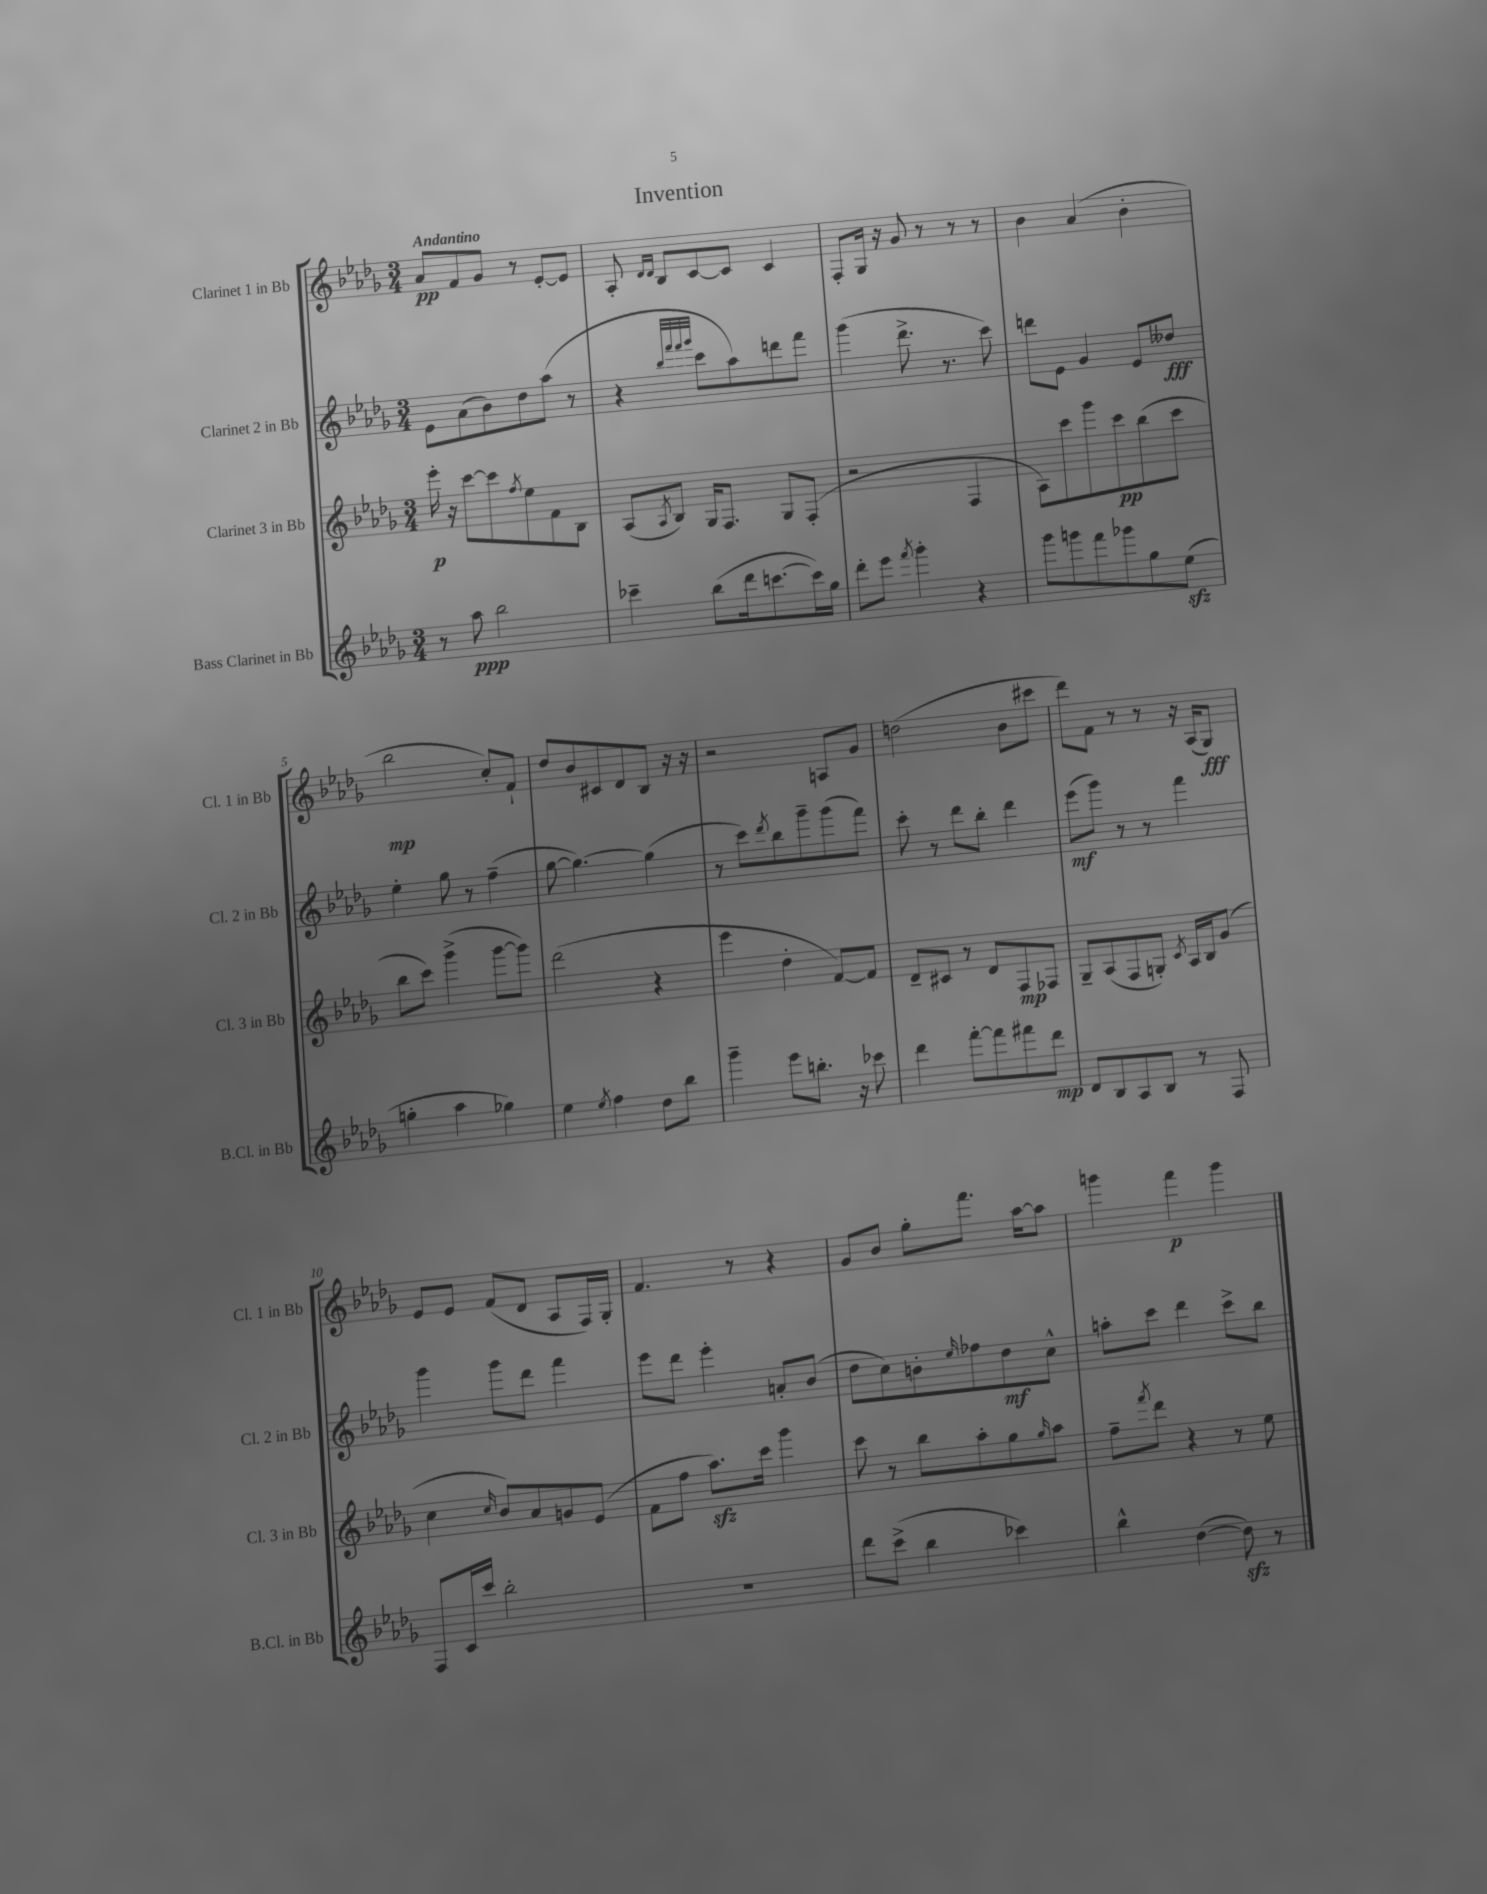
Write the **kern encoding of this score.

**kern	**dynam	**kern	**dynam	**kern	**dynam	**kern	**dynam
*part4	*part4	*part3	*part3	*part2	*part2	*part1	*part1
*staff4	*staff4	*staff3	*staff3	*staff2	*staff2	*staff1	*staff1
*I"Bass Clarinet in Bb	*	*I"Clarinet 3 in Bb	*	*I"Clarinet 2 in Bb	*	*I"Clarinet 1 in Bb	*
*I'B.Cl. in Bb	*	*I'Cl. 3 in Bb	*	*I'Cl. 2 in Bb	*	*I'Cl. 1 in Bb	*
*clefG2	*	*clefG2	*	*clefG2	*	*clefG2	*
*k[b-e-a-d-g-]	*	*k[b-e-a-d-g-]	*	*k[b-e-a-d-g-]	*	*k[b-e-a-d-g-]	*
*M3/4	*	*M3/4	*	*M3/4	*	*M3/4	*
=1	=1	=1	=1	=1	=1	=1	=1
!	!	!	!	!	!	!LO:TX:a:B:t=Andantino	!
8r	.	16eee-'\	p	8e-\L	.	8a-/L	pp
.	.	16r	.	.	.	.	.
8aa-\	ppp	[8ccc\L	.	(8a-\	.	8f/	.
2bb-\	.	8ccc\]	.	8b-\)	.	8g-/J	.
.	.	8qff/	.	.	.	.	.
.	.	8ee-\	.	8dd-\	.	8r	.
.	.	8f\	.	(8aa-\J	.	[8e-'/L	.
.	.	8B-\J	.	8r	.	8e-/J]	.
=2	=2	=2	=2	=2	=2	=2	=2
4ccc-X~\	.	(8A-/L	.	4r	.	8A-'/	.
.	.	.	.	.	.	16qqd-/LL	.
.	.	8qA-/	.	.	.	16qqd-/JJ	.
.	.	8B-/J)	.	.	.	8B-/L	.
.	.	.	.	32qqbb-/LLL	.	.	.
.	.	.	.	32qqfff/	.	.	.
.	.	.	.	32qqfff/	.	.	.
.	.	.	.	32qqggg-/JJJ	.	.	.
(8bb-\L	.	16G-/KL	.	8ccc\L	.	[8c/	.
.	.	8.F/J	.	.	.	.	.
16ddd-\k	.	.	.	8aa-\)	.	8c/J]	.
[8.cccn\	.	.	.	.	.	.	.
.	.	8G-/L	.	8dddn\	.	4c/	.
16ccc\L])	.	(8F'/J	.	8fff\J	.	.	.
16gg-\JJ	.	.	.	.	.	.	.
=3	=3	=3	=3	=3	=3	=3	=3
8ddd-'\L	.	2r	.	(4ggg-\	.	8F'/L	.
8eee-\J	.	.	.	.	.	16G-/Jk	.
.	.	.	.	.	.	16r	.
8qfff/	.	.	.	.	.	.	.
4ggg-'\	.	.	.	8.ddd-^\	.	8g-/	.
.	.	.	.	.	.	8r	.
.	.	.	.	8.r	.	.	.
4r	.	4F/	.	.	.	8r	.
.	.	.	.	8ccc\)	.	8r	.
=4	=4	=4	=4	=4	=4	=4	=4
8ggg-\L	.	8A-\L)	.	8dddn\L	.	4b-\	.
8gggn\	.	8ccc\	.	8e-\J	.	.	.
8fff\	.	8ggg-\	.	4g-/	.	(4a-/	.
8ggg-X\	.	8ccc\	pp	.	.	.	.
8gg-\	.	(8bb-\	.	8e-/L	.	4b-'\	.
(8ee-zz\J	.	8ccc\J	.	8dd--X/J	fff	.	.
!!LO:LB:g=z
=5	=5	=5	=5	=5	=5	=5	=5
4ggn'\	.	8bb-\L	.	4ee-'\	.	2bb-\	mp
.	.	8ccc\J)	.	.	.	.	.
4aa-\	.	(4ggg-^\	.	8gg-\	.	.	.
.	.	.	.	8r	.	.	.
4gg-X\)	.	[8ggg-\L	.	(4ff~\	.	8cc'/L)	.
.	.	8ggg-\J])	.	.	.	8f`/J	.
=6	=6	=6	=6	=6	=6	=6	=6
4ee-\	.	(2ddd-\	.	[8gg-\	.	8dd-/L	.
.	.	.	.	4.gg-\_)	.	8b-/	.
8qee-/	.	.	.	.	.	.	.
4ff\	.	.	.	.	.	8c#X/	.
.	.	.	.	.	.	8d-/	.
8dd-\L	.	4r	.	(4gg-\]	.	8B-/J	.
8bb-\J	.	.	.	.	.	16r	.
.	.	.	.	.	.	16r	.
=7	=7	=7	=7	=7	=7	=7	=7
4ggg-~\	.	4eee-\	.	8r	.	2r	.
.	.	.	.	8ccc\L)	.	.	.
.	.	.	.	8qddd-/	.	.	.
8eee-\L	.	4dd-'\	.	8bb-\	.	.	.
8.bbn'\J	.	.	.	8ggg-~\	.	.	.
.	.	[8f/L)	.	(8ggg-\	.	8An/L	.
16r	.	.	.	.	.	.	.
8ccc-X\	.	8f/J]	.	8fff\J)	.	8g-/J	.
=8	=8	=8	=8	=8	=8	=8	=8
4ddd-\	.	8d-~/L	.	8ccc'\	.	(2ddn\	.
.	.	8c#X/J	.	8r	.	.	.
[8fff'\L	.	8r	.	8ddd-\L	.	.	.
8fff\]	.	8d-/L	.	8bb-'\J	.	.	.
8fff#X\	.	8F/	mp	4ddd-\	.	8b-\L	.
8ddd-\J	mp	8F-X/J	.	.	.	8ccc#X\J	.
=9	=9	=9	=9	=9	=9	=9	=9
8d-/L	.	8G-~/L	.	(8eee-\L	mf	8ddd-\L)	.
8B-/	.	(8A-/	.	8ggg-\J)	.	8f\J	.
8A-/	.	8F/	.	8r	.	8r	.
8B-/J	.	8Gn'/J)	.	8r	.	8r	.
.	.	8qc/	.	.	.	.	.
8r	.	16A-/LL	.	4fff\	.	16r	.
.	.	16B-/J	.	.	.	(16A-/KL	.
8F/	.	(8g-/J	.	.	.	8G-/J)	fff
!!LO:LB:g=z
=10	=10	=10	=10	=10	=10	=10	=10
8F/L	.	4cc\	.	4ggg-\	.	8e-/L	.
16c/L	.	.	.	.	.	8e-/J	.
16ccc/JJ	.	.	.	.	.	.	.
.	.	16qqcc/	.	.	.	.	.
2bb-'\	.	8b-/L)	.	8ggg-\L	.	(8f/L	.
.	.	8a-/	.	8ddd-\J	.	8d-/J	.
.	.	8gn/	.	4fff\	.	8A-/L	.
.	.	(8e-/J	.	.	.	16F/L)	.
.	.	.	.	.	.	16G-'/JJ	.
=11	=11	=11	=11	=11	=11	=11	=11
2.r	.	8f\L	.	8eee-\L	.	4.f/	.
.	.	8ff\J	.	8ddd-\J	.	.	.
.	.	8.aa-zz\L)	.	4eee-'\	.	.	.
.	.	.	.	.	.	8r	.
.	.	16ccc\Jk	.	.	.	.	.
.	.	4ggg-\	.	8an'/L	.	4r	.
.	.	.	.	(8b-/J	.	.	.
=12	=12	=12	=12	=12	=12	=12	=12
8ddd-\L	.	8ccc\	.	8dd-\L	.	8g-/L	.
(8ccc^\J	.	8r	.	8cc\)	.	8b-/J	.
4bb-\	.	8bb-\L	.	8bn'\	.	8gg-'\L	.
.	.	.	.	16qqee-/	.	.	.
.	.	8aa-'\	.	8ff-X\	.	8.fff\J	.
4ccc-X\)	.	8gg-\	.	8dd-\	mf	.	.
.	.	.	.	.	.	[16aa-\KL	.
.	.	16qqgg-/	.	.	.	.	.
.	.	8aa-\J	.	8cc^^\J	.	8aa-\J]	.
=13	=13	=13	=13	=13	=13	=13	=13
4bb-^^\	.	8ff~\L	.	8aan'\L	.	4gggn\	.
.	.	8qfff/	.	.	.	.	.
.	.	8ddd-\J	.	8ccc\J	.	.	.
([4dd-\	.	4r	.	4ddd-\	.	4fff\	p
8dd-zz\])	.	8r	.	8ccc^\L	.	4ggg\	.
8r	.	8ee-\	.	8bb-\J	.	.	.
==	==	==	==	==	==	==	==
*-	*-	*-	*-	*-	*-	*-	*-
